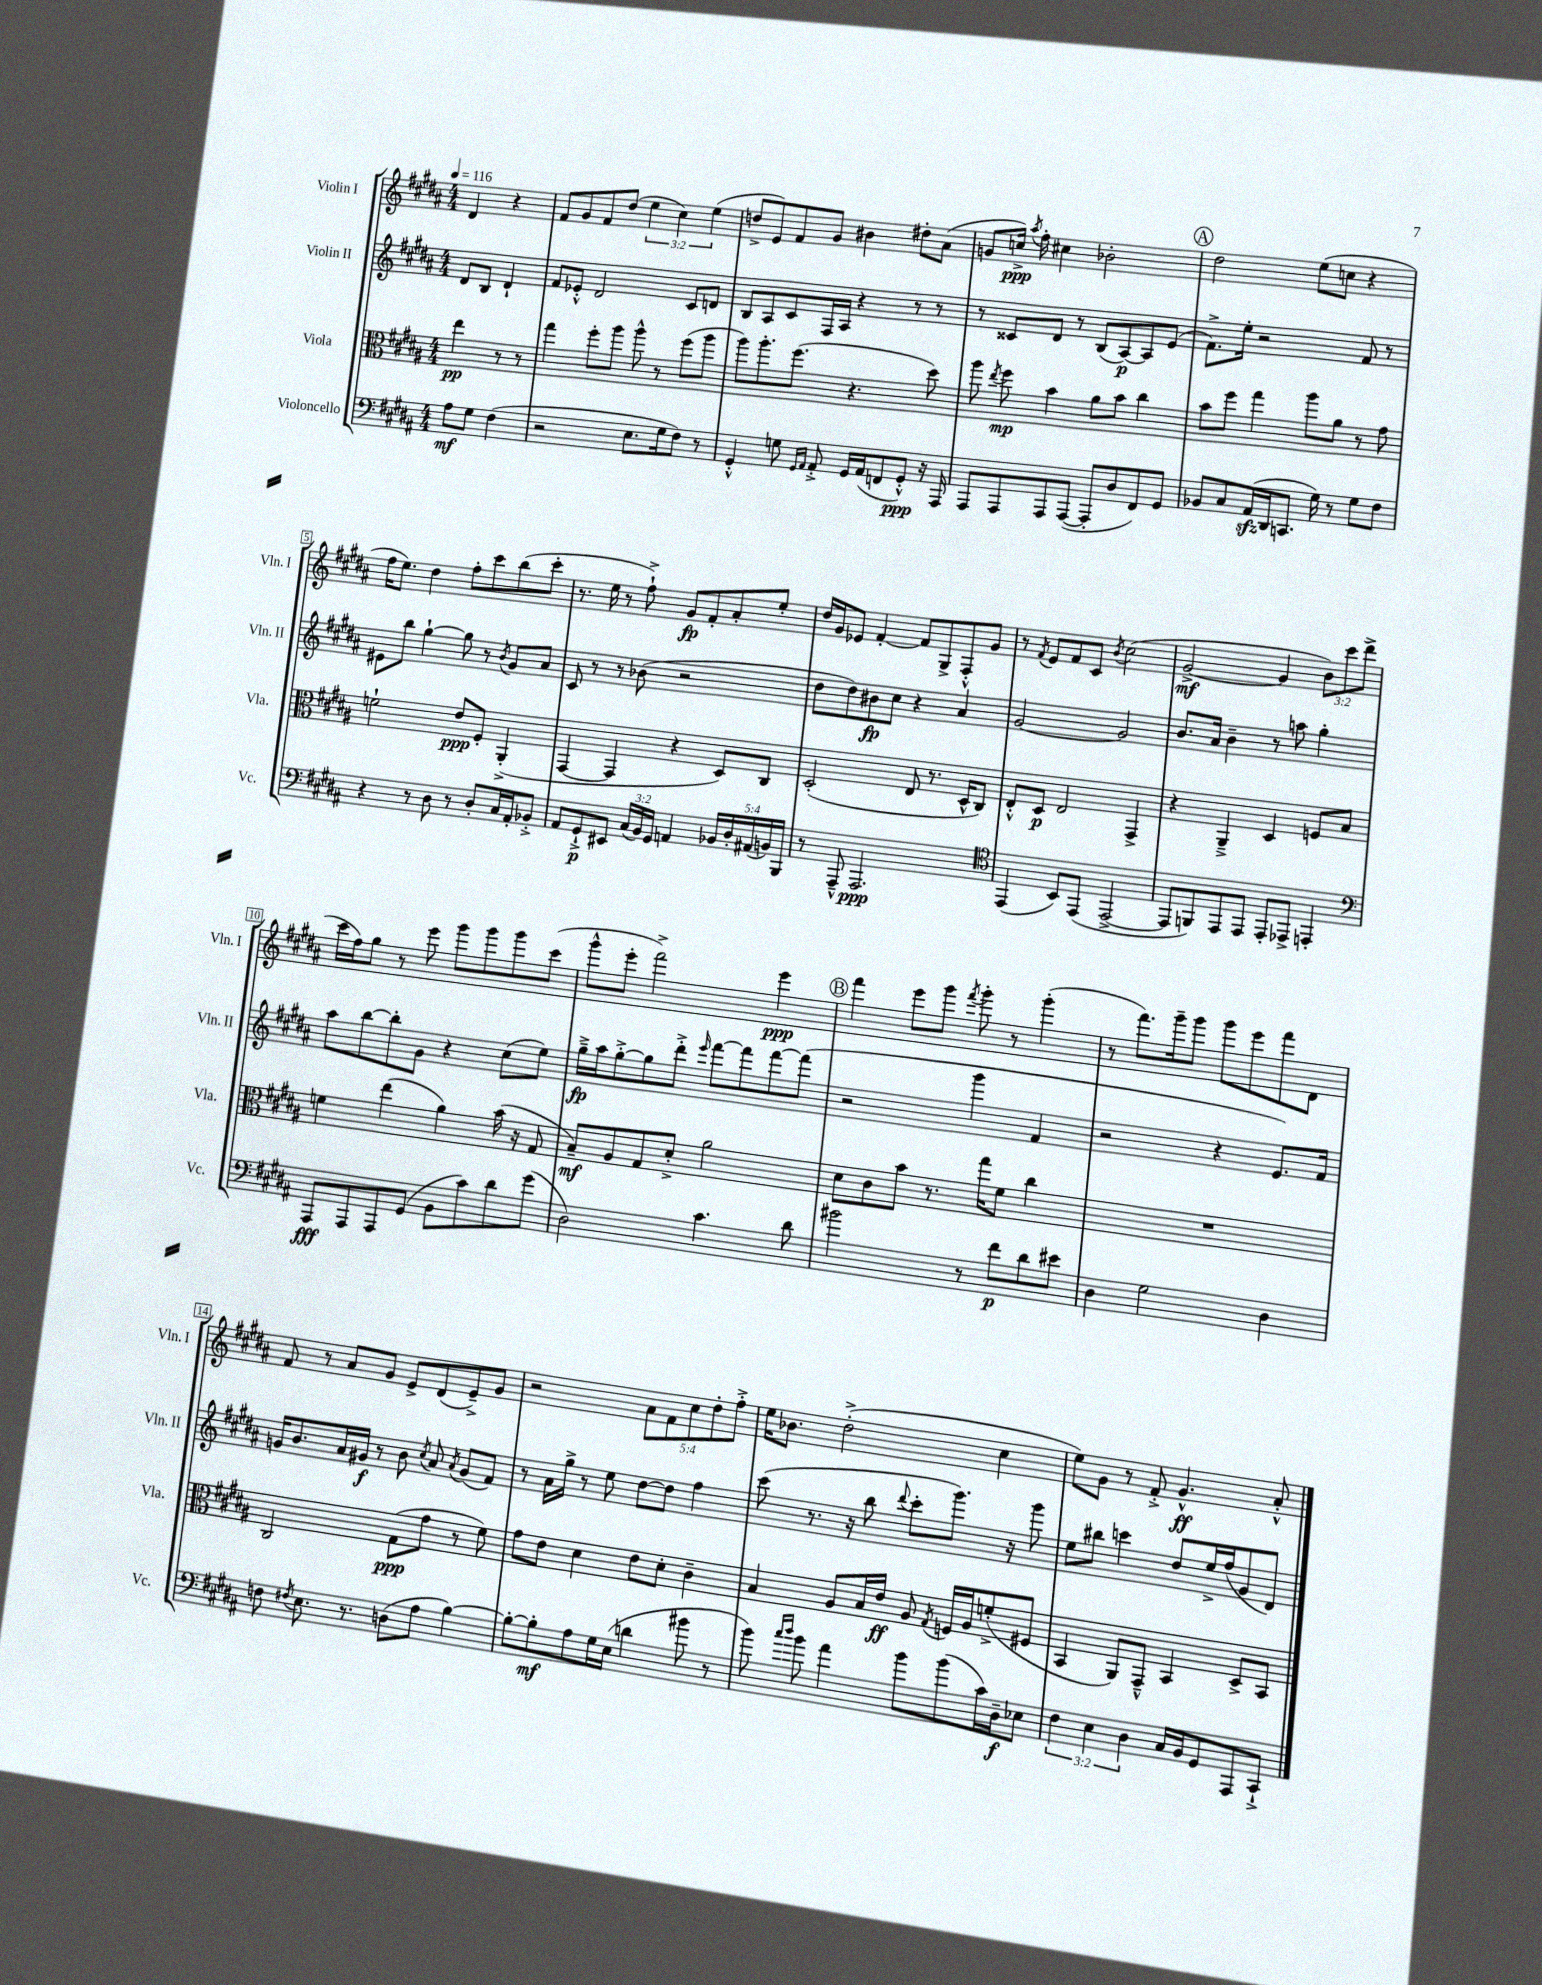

**kern	**kern	**kern	**kern
*staff4	*staff3	*staff2	*staff1
*clefF4	*clefC3	*clefG2	*clefG2
*k[f#c#g#d#a#]	*k[f#c#g#d#a#]	*k[f#c#g#d#a#]	*k[f#c#g#d#a#]
*M4/4	*M4/4	*M4/4	*M4/4
*MM116	*MM116	*MM116	*MM116
8A#	4ee	8d#	4d#
8G#	.	8B	.
(4F#	8r	4d#`	4r
.	8r	.	.
=	=	=	=
2r	4gg#	8f#	8f#
.	.	8e-'^^	8g#
.	8ff#'	2d#	8f#
.	8aa#	.	(8dd#
8.E	8aa#^^	.	6ee
.	8r	.	.
.	.	.	6cc#)
16G#	.	.	.
8F#)	(8ff#	8c#	.
.	.	.	(6ee
8r	8aa#	8d	.
=	=	=	=
4GG#'^^	8aa#)	8B	8dd^
.	8.aa#'	8A#	8e)
8G	.	8c#	8f#
.	(8.ff#	.	.
16qqGG#	.	.	.
16qqAA#	.	.	.
8AA#'^	.	16F#	8g#
.	.	16A#	.
16GG#	4.r	4r	4b#
(16AA#	.	.	.
8FF	.	.	.
8GG#'^^)	.	8r	8dd#'
16r	8dd#)	8r	(8a#
16AAA#	.	.	.
=	=	=	=
8AAA#	8aa#	8r	8g
.	8qee	.	.
8AAA#	8ff#	8c##	16cc^)
.	.	.	8qaa#
.	.	.	16ff#'
8AAA#	4b	8d#	4cc#
([8AAA#	.	8r	.
8AAA#']	8a#	(8B	2b-'
8D#	8b	[8A#)	.
8FF#)	4cc#	8A#]	.
8GG#	.	(8e	.
=	=	=	=
8BB-	8b	8.f#^)	2dd#
8C#	8ff#	.	.
.	.	16ee'	.
(16AA#	4gg#	2r	.
16DD#	.	.	.
8.CC	.	.	.
.	8aa#	.	(8ee
16G#)	.	.	.
8r	8a#	.	8cc
8G#	8r	8f#	4r
8F#	8g#	8r	.
=	=	=	=
4r	2f`	8e#	16ff#
.	.	.	8.ee)
.	.	8bb	.
8r	.	[4gg#`	4dd#
8D#	.	.	.
8r	8e	8gg#]	8ff#'
8D#'	8F#'	8r	8ccc#
.	.	8qb	.
16C#	(4AA#'^	8g#	(8bb
16AA#'	.	.	.
8BB-'^	.	8a#	8ccc#'
=	=	=	=
8AA#	[4GG#	8c#	8.r
8GG#`^	.	8r	.
.	.	.	16ee
8EE#	4GG#]	8r	8r
(24C#	.	(8b-	8ff#`^)
24BB)	.	.	.
24GG#	.	.	.
4AA	4r	2r	8g#
.	.	.	8f#'
20BB-	8D#)	.	8a#'
20D#'	.	.	.
(20AA#	.	.	.
.	8C#	.	8ee'
20BB)	.	.	.
20BBB	.	.	.
=	=	=	=
8r	(2D#'	8dd#	16dd#
.	.	.	16g#
8AAA#~^^	.	8dd#)	8e-
2.AAA#	.	8b#	[4f#'
.	.	8cc#	.
.	8E	4r	8f#]
.	8.r	.	8G#^
.	.	4a#	8F#'^^
.	16D#^^	.	.
.	8C#)	.	8g#
=	=	=	=
*clefC4	*	*	*
(4EE	8E'^^	[2g#	8r
.	.	.	8qf#
.	8D#	.	8e
8BB)	2E	.	8f#
(8EE	.	.	8c#
.	.	.	8qb
[2EE^	.	2g#]	(2cc#
.	4GG#^	.	.
=	=	=	=
8EE]	4r	8.b	[2g#^
8FF)	.	.	.
.	.	16a#	.
8EE	4AA#~^	4b~	.
8EE	.	.	.
8EE'	4D#	8r	4g#]
8EE-^	.	8aa	.
4EE'	8F	4gg#'	12b)
.	.	.	12ccc#
.	8B	.	.
.	.	.	(12ddd#^
=	=	=	=
*clefF4	*	*	*
8AAA#	4f	8aa#	16ccc#
.	.	.	16ff#)
8AAA#	.	[8bb	8gg#
8AAA#	(4ee	8bb']	8r
(8GG#	.	8g#	8eee
8BB	4a#)	4r	8ggg#
8c#)	.	.	8ggg#
8d#	(16b	(8cc#	8ggg#
.	16r	.	.
(8g#	8G#	8ee)	(8ccc#
=	=	=	=
2D#)	8B~)	16gg#~^	8ggg#^^
.	.	16aa#	.
.	8A#	[8gg#'^	8eee'
.	8G#	8gg#]	2fff#^)
.	8d#'^	8ddd#'^	.
.	.	16qqeee	.
4.c#	2a#	[8fff#	.
.	.	8fff#]	.
.	.	[8fff#	4eee
8d#	.	(8fff#]	.
=	=	=	=
2b#	8d#	2r	4fff#
.	8c#	.	.
.	8b	.	8eee
.	8.r	.	8ggg#
.	.	.	8qfff#
8r	.	4ggg#	8ggg#'
.	16gg#	.	.
8f#	8f#	.	8r
8d#	4cc#	4f#	(4ggg#'
8e#	.	.	.
=	=	=	=
4D#	1r	2r	8r
.	.	.	8.fff#)
2G#	.	.	.
.	.	.	16ggg#~
.	.	.	8ggg#
.	.	4r	8ggg#
.	.	.	8eee
4D#	.	8.e)	8fff#
.	.	.	8d#
.	.	16f#	.
=	=	=	=
8F	2C#	16g	8f#
.	.	8.b	.
8qF#	.	.	.
8.E	.	.	8r
.	.	16a#	8a#
8.r	.	16g#	.
.	.	8r	8g#
(8D	(8G#	8b	8e^
.	.	8qcc#	.
8A#	8g#	8a#	(8d#
.	.	8qa#	.
[4B)	8r	(8g#	8e~^)
.	8f#)	8f#)	8g#
=	=	=	=
8B'_	8g#	8r	2r
8B']	8e	16a#	.
.	.	16gg#^	.
8A#	4d#	8r	.
16G#	.	8ee	.
(16E	.	.	.
4d	8e	[8dd#	10a#
.	.	.	10f#
.	8d#'	8dd#]	.
.	.	.	10cc#
8b#	4c#~	4ff#	.
.	.	.	10dd#'
8r	.	.	.
.	.	.	10ff#'^
=	=	=	=
8b)	4B	(8ccc#	16ee
.	.	.	8.b-
16qqcc#	.	.	.
16qqdd#	.	.	.
8b	.	8.r	.
4a#	8A#	.	(2dd#'^
.	.	16r	.
.	16B	8bb	.
.	16e	.	.
.	.	8qqddd#	.
8b	8A#	8ccc#'	.
.	8qG#	.	.
(8b	16F	8.ggg#)	.
.	16A#	.	.
16c#)	(8f'^	.	4cc#
16D#~	.	16r	.
8E-	8F#	8ggg#	.
=	=	=	=
6F#	4BB	8ee	8ee)
.	.	8bb#	8g#
6E	.	.	.
.	8AA#)	4ccc	8r
6D#	.	.	.
.	8GG#~^^	.	8f#'^
16C#	4BB	8dd#	4.g#^^
16BB	.	.	.
8GG#	.	16ee^	.
.	.	(16ff#	.
8AAA#	8D#^	8g#	.
8CC#`^	8BB	8d#)	8a#'^^
==	==	==	==
*-	*-	*-	*-
